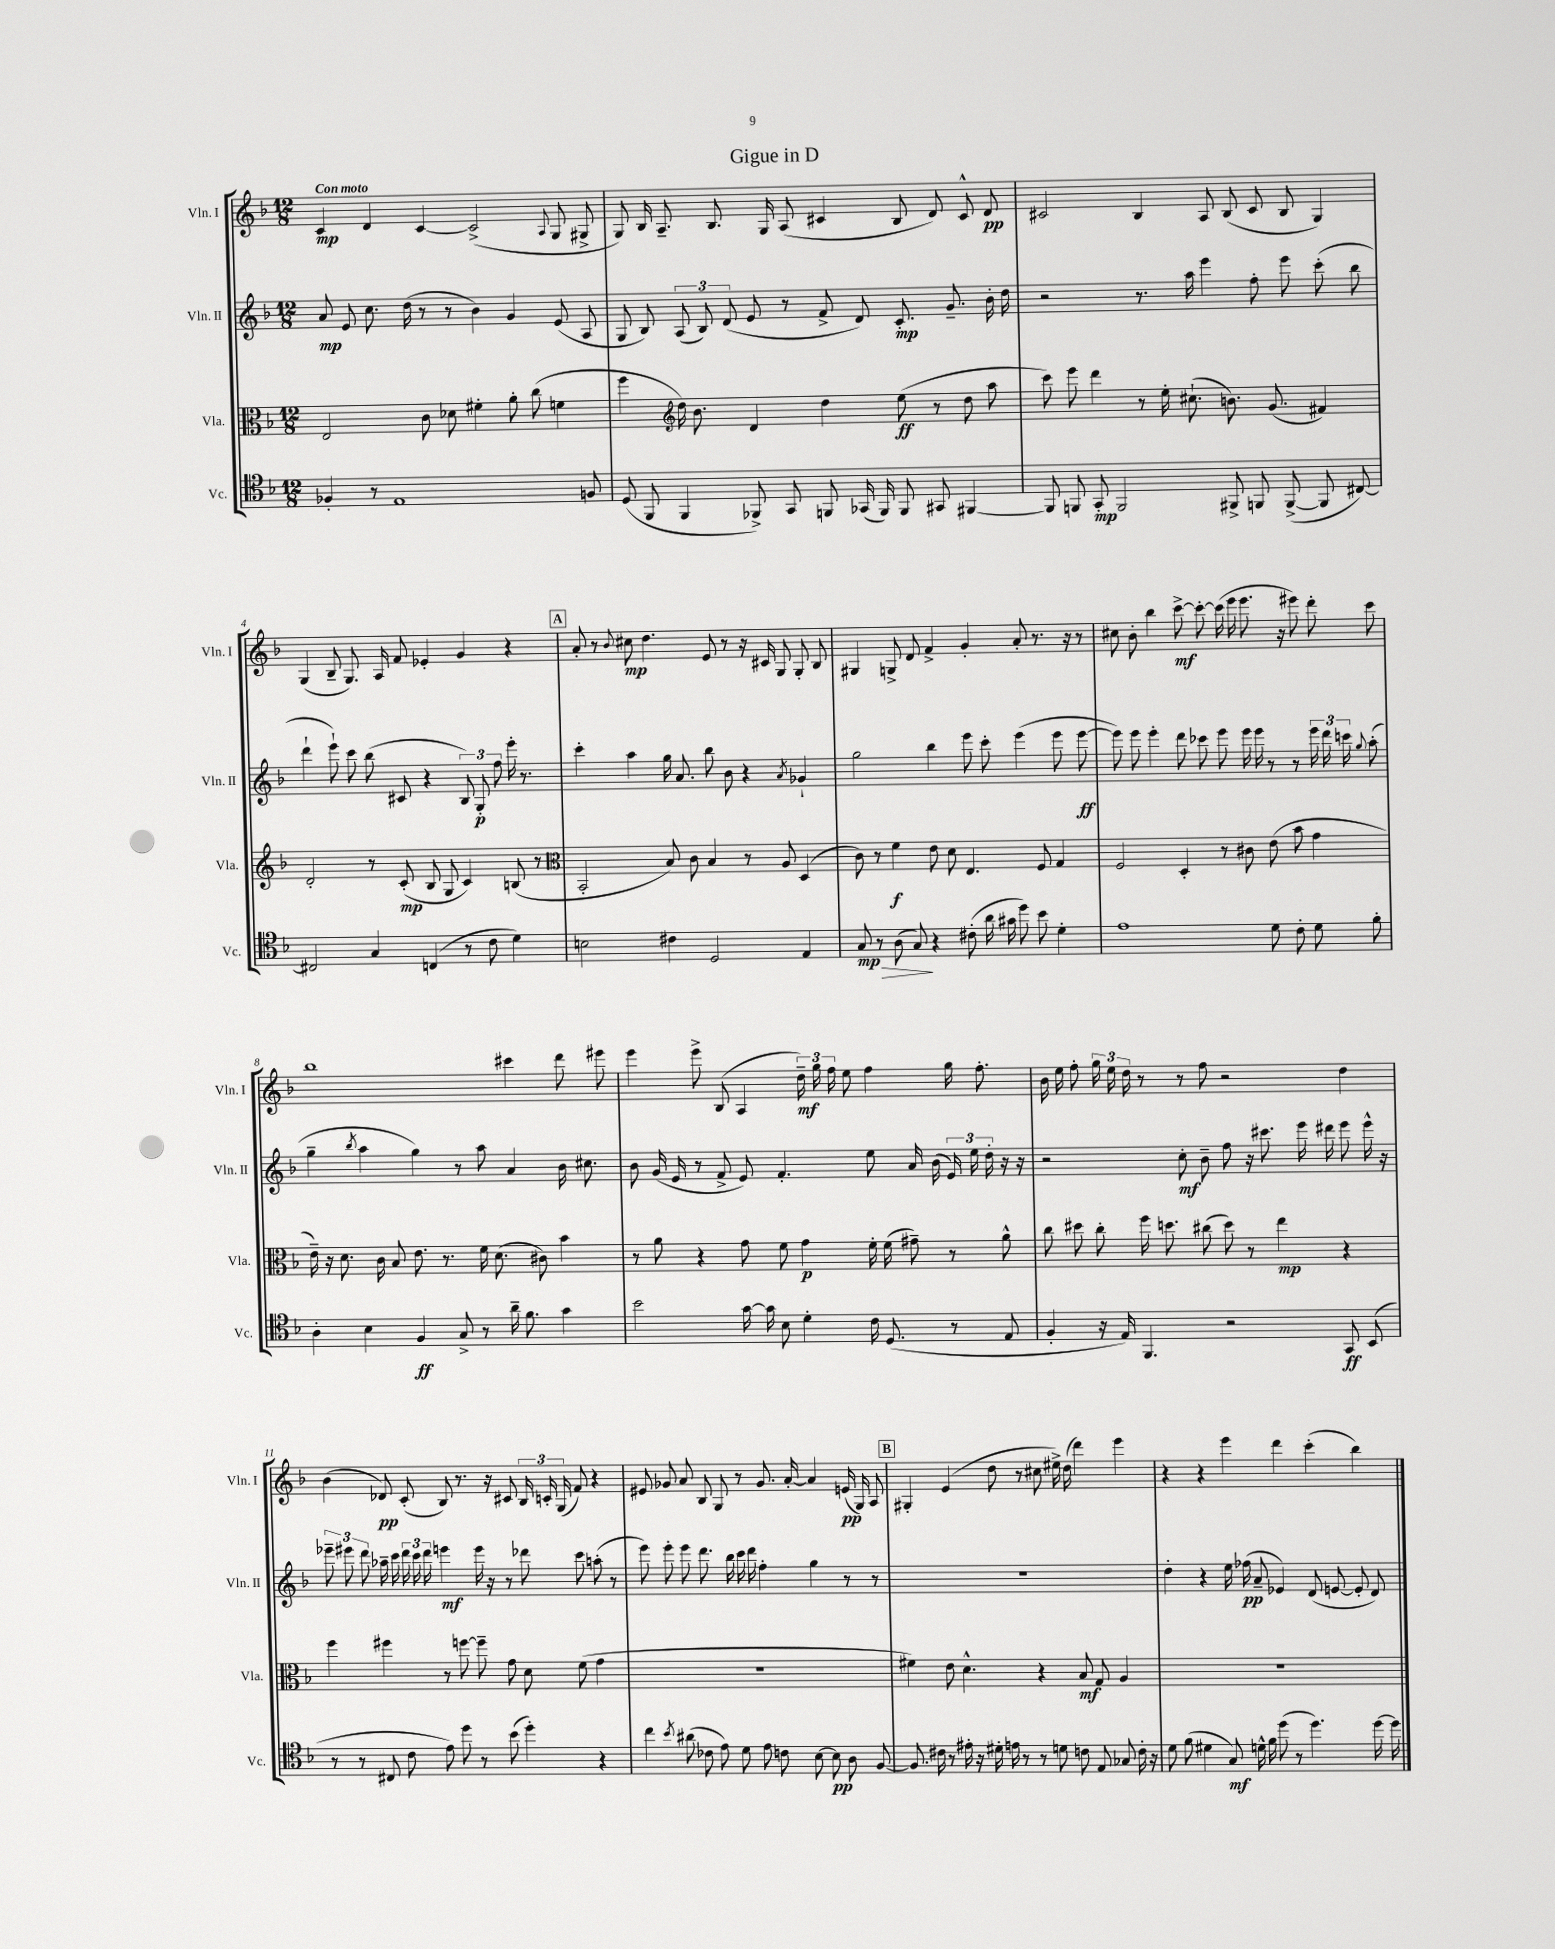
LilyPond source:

\header { title = "Gigue in D" }
<<
\new StaffGroup <<
\new Staff = "s0" \with { instrumentName = "Vln. I" shortInstrumentName = "Vln. I" } {
    \clef treble \key f \major \numericTimeSignature \time 12/8 \tempo "Con moto"
    \autoBeamOff c'4\mp d'4 c'4~ c'2->( \appoggiatura { a8 } g8 gis8-> |
    g8) bes16 a8.-- bes8. g16 a8( cis'4 bes8 d'8) cis'8-^ d'8\pp |
    cis'2 bes4 a8 bes8( cis'8 bes8 g4) |
    g4( bes8-- g8.) a16 f'8 ees'4-. g'4 r4 |
    \mark \markup { \box "A" } a'8-. r8 \appoggiatura { bes'8 } cis''8\mp d''4. e'8 r8 r16 cis'16 g8 g8-. bes8 |
    gis4 g8-> d'8 f'4-> g'4-. a'8-. r8. r16 r8 |
    cis''8 bes'8-. bes''4 c'''8~->\mf c'''8~-. c'''16( e'''16 e'''8. r16 eis'''8) d'''8-. c'''8 |
    bes''1 cis'''4 d'''8 eis'''8 |
    e'''4 e'''8-> bes8( a4 \tuplet 3/2 { d''16--\mf) g''16 f''16 } e''8 f''4 g''16 f''8.-. |
    bes'16 e''16 f''8-. \tuplet 3/2 { g''16 e''16 d''16 } r8 r8 f''8 r2 d''4 |
    bes'4( des'8\pp) c'8-.( bes8) r8. r16 cis'8 \tuplet 3/2 { bes16 c'16-. g16( } f'8) r4 |
    eis'8 ges'8 a'8 bes8 g8 r8 ges'8. a'16~-. a'4 e'16\pp( g16) a8 |
    \mark \markup { \box "B" } gis4-. e'4( d''8 r8 cis''8 eis''16->) d''16( d'''4) e'''4 |
    r4 r4 e'''4 d'''4 c'''4-.( bes''4) \bar "|." |
}
\new Staff = "s1" \with { instrumentName = "Vln. II" shortInstrumentName = "Vln. II" } {
    \clef treble \key f \major \numericTimeSignature \time 12/8
    \autoBeamOff a'8\mp e'8 c''8. d''16( r8 r8 bes'4) g'4 e'8( a8 |
    g8 bes8) \tuplet 3/2 { a8( bes8) d'8( } e'8 r8 f'8-> d'8) c'8.-.\mp g'8.-- bes'16-. d''16 |
    r2 r8. a''16 e'''4 f''8-. e'''8 c'''8-.( bes''8 |
    d'''4-! e'''8-!) c'''8 bes''8( cis'8 r4 \tuplet 3/2 { bes8) g8-.\p f''8 } e'''16-. r8. |
    \mark \markup { \box "A" } c'''4-. a''4 g''16 a'8. bes''8 bes'8 r4 \acciaccatura { a'8 } ges'4-! |
    g''2 bes''4 e'''8 c'''8-. e'''4( e'''8 e'''8~\ff |
    e'''8) e'''8 e'''4-. d'''8 ces'''8 e'''8 e'''16 e'''16 r8 r8 \tuplet 3/2 { e'''16 d'''16 c'''16 } \appoggiatura { g''8 } a''8-.( |
    g''4-- \acciaccatura { bes''8 } a''4 g''4) r8 a''8 a'4 bes'16 cis''8. |
    bes'8 g'16( e'16 r8 f'8-> e'8) f'4.-. e''8 a'16 bes'16( \tuplet 3/2 { e'16) e''16 d''16-. } r16 r16 |
    r2 c''8-.\mf bes'8-- f''8 r16 cis'''8. e'''16 dis'''16 e'''8 e'''16-^ r16 |
    \tuplet 3/2 { ees'''8-- eis'''8 d'''8 } aes''16-- c'''16 \tuplet 3/2 { d'''16 c'''16 d'''16 } e'''4\mf e'''16 r16 r8 des'''8 c'''8 a''8-.( r8 |
    e'''8) e'''8-. e'''8 d'''8. bes''16 c'''16 d'''16 f''4-. g''4 r8 r8 |
    \mark \markup { \box "B" } R1. |
    d''4-. r4 e''16 fes''16\pp( a'8-- ees'4) d'8( e'8~ e'8-. d'8) \bar "|." |
}
\new Staff = "s2" \with { instrumentName = "Vla." shortInstrumentName = "Vla." } {
    \clef alto \key f \major \numericTimeSignature \time 12/8
    \autoBeamOff e2 c'8 des'8 fis'4-. a'8-. c''8( f'4 |
    f''4 \clef treble d''16) bes'8. d'4 d''4 e''8\ff( r8 d''8 a''8 |
    c'''8) e'''8 d'''4 r8 e''16-. cis''8.-!( b'8.) g'8.( fis'4) |
    d'2-. r8 c'8-.\mp( bes8 g8 c'4) b8( r8 |
    \mark \markup { \box "A" } \clef alto bes,2-. bes8) c'8 bes4 r8 a8 d4( |
    c'8) r8 f'4\f e'8 d'8 e4. f8 g4 |
    f2 d4-. r8 cis'8 e'8( bes'8 g'4 |
    e'16--) r16 d'8. c'16 bes8 e'8. r8. f'16 d'8.( cis'8) bes'4 |
    r8 a'8 r4 g'8 f'8 g'4\p f'16-. f'16( gis'8--) r8 a'8-^ |
    c''8 dis''8 c''8-. f''16 d''8. cis''8( d''8) r8 e''4\mp r4 |
    f''4 fis''4 r8 f''8~ f''8-- g'8 d'8 f'8( g'4 |
    R1. |
    \mark \markup { \box "B" } fis'4) e'8 d'4.-^ r4 bes8\mf g8 a4 |
    R1. \bar "|." |
}
\new Staff = "s3" \with { instrumentName = "Vc." shortInstrumentName = "Vc." } {
    \clef tenor \key f \major \numericTimeSignature \time 12/8
    \autoBeamOff fes4-. r8 e1 f8 |
    d8( f,8 f,4 fes,8->) g,8 f,8 ges,16( f,16) f,8 gis,8 fis,4~ |
    fis,8 f,8 g,8-.\mp f,2 fis,8-> f,8 f,8~->( f,8 cis8~) |
    cis2 g4 c4( r8 c'8 d'4) |
    \mark \markup { \box "A" } b2 cis'4 d2 e4 |
    g8\mp\> r8 a8( g8\!) r4 cis'8-.( a'16 gis'16 d''8) bes'8 d'4-. |
    e'1 d'8 c'8-. d'8 f'8-. |
    a4-. bes4 f4\ff g8-> r8 a'16-- f'8. g'4 |
    bes'2 g'16~ g'16 bes8 d'4-. c'16 d8.( r8 e8 |
    f4-. r16 e16) f,4. r2 g,8\ff bes,8( |
    r8 r8 cis8 c'8 e'8) d''8 r8 bes'8( d''4-.) r4 |
    c''4 \acciaccatura { bes'8 } ais'8( ces'8 e'8) d'8 e'8 c'8 bes8~ bes8\pp a8 f8~ |
    \mark \markup { \box "B" } f8. cis'16 r8 eis'16-. r16 dis'16-. e'16 r8 r8 d'8 c'8 e8 ges8 c'16-. r16 |
    d'8 f'8( dis'4 g8\mf) d'16-^ f'16 d''8( r8 d''4.) d''16~ d''16 \bar "|." |
}
>>
>>
